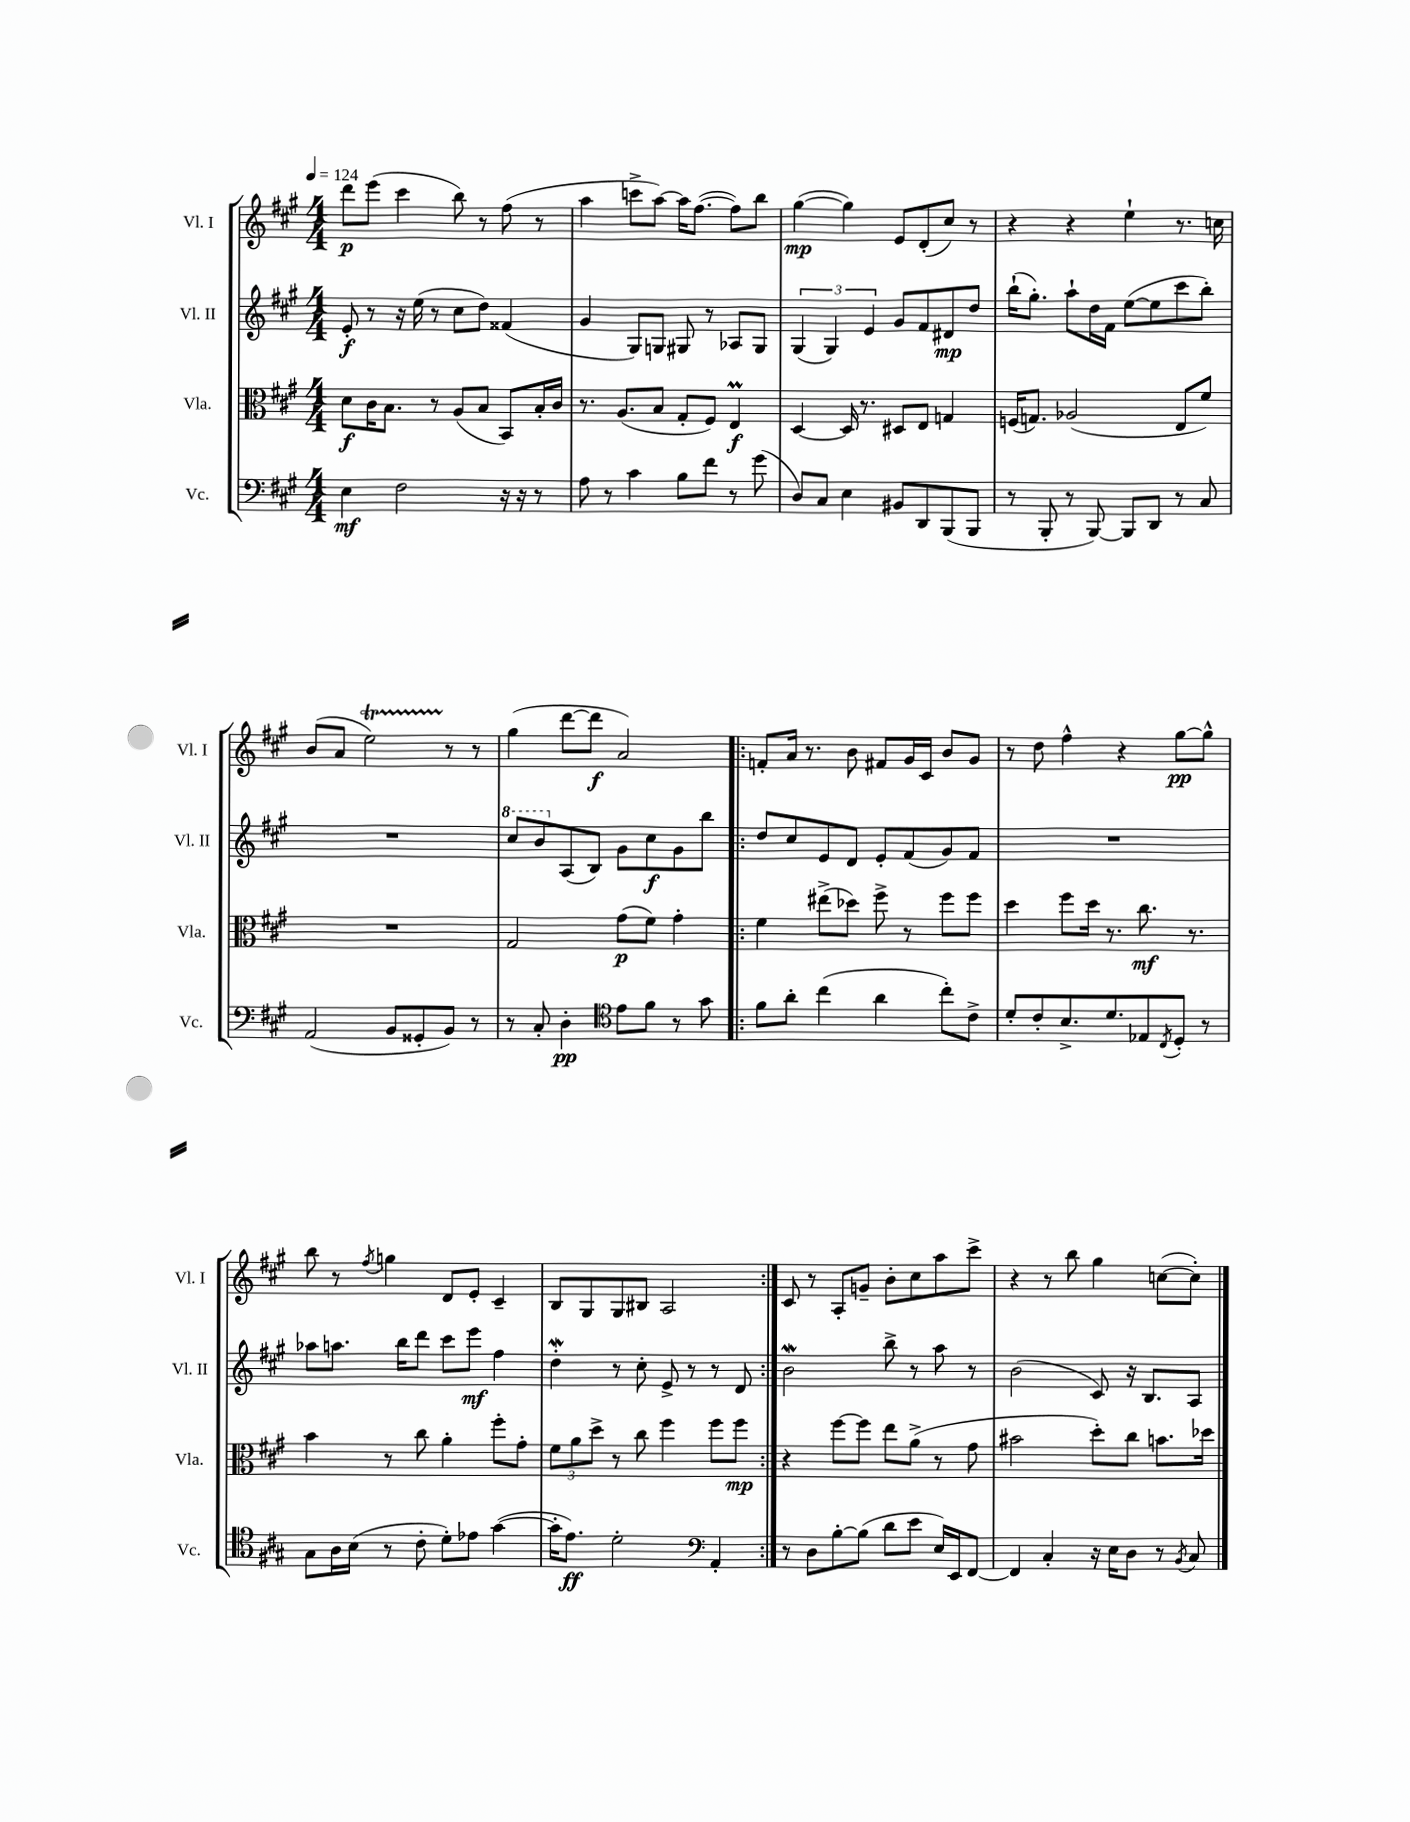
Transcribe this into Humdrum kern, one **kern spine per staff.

**kern	**dynam	**kern	**dynam	**kern	**dynam	**kern	**dynam
*part4	*part4	*part3	*part3	*part2	*part2	*part1	*part1
*staff4	*staff4	*staff3	*staff3	*staff2	*staff2	*staff1	*staff1
*I"Vc.	*	*I"Vla.	*	*I"Vl. II	*	*I"Vl. I	*
*I'Vc.	*	*I'Vla.	*	*I'Vl. II	*	*I'Vl. I	*
*clefF4	*	*clefC3	*	*clefG2	*	*clefG2	*
*k[f#c#g#]	*	*k[f#c#g#]	*	*k[f#c#g#]	*	*k[f#c#g#]	*
*M4/4	*	*M4/4	*	*M4/4	*	*M4/4	*
*MM124	*	*MM124	*	*MM124	*	*MM124	*
=1	=1	=1	=1	=1	=1	=1	=1
4E\	mf	8d\L	f	8e'/	f	8ddd\L	p
.	.	16c#\K	.	8r	.	(8eee\J	.
.	.	8.B\J	.	.	.	.	.
2F#\	.	.	.	16r	.	4ccc#\	.
.	.	.	.	(16ee\	.	.	.
.	.	8r	.	8r	.	.	.
.	.	(8A/L	.	8cc#\L	.	8bb\)	.
.	.	8B/J	.	8dd\J)	.	8r	.
16r	.	8BB/L)	.	(4f##X/	.	(8ff#\	.
16r	.	.	.	.	.	.	.
8r	.	16B'/L	.	.	.	8r	.
.	.	16c#/JJ	.	.	.	.	.
=2	=2	=2	=2	=2	=2	=2	=2
8A\	.	8.r	.	4g#/	.	4aa\	.
8r	.	.	.	.	.	.	.
.	.	(8.A/L	.	.	.	.	.
4c#\	.	.	.	8G#/L)	.	8cccn^\L	.
.	.	8B/J	.	8Gn/J	.	[8aa\J)	.
8B\L	.	8G#'/L	.	8G#X/	.	16aa\KL]	.
.	.	.	.	.	.	([8.ff#\J	.
8f#\J	.	8F#/J)	.	8r	.	.	.
8r	.	4EM/	f	8A-X/L	.	8ff#\L])	.
(8g#\	.	.	.	8G#/J	.	8bb\J	.
=3	=3	=3	=3	=3	=3	=3	=3
8D/L)	.	[4D/	.	(6G#/	.	([4gg#\	mp
8C#/J	.	.	.	.	.	.	.
.	.	.	.	6G#/)	.	.	.
4E\	.	16D/]	.	.	.	4gg#\])	.
.	.	8.r	.	.	.	.	.
.	.	.	.	6e/	.	.	.
8BB#X/L	.	8D#X/L	.	8g#/L	.	8e/L	.
8DD/	.	8E/J	.	8f#/	.	(8d'/	.
(8BBB/	.	4Gn/	.	8d#X/	mp	8cc#/J)	.
8BBB/J	.	.	.	8dd/J	.	8r	.
=4	=4	=4	=4	=4	=4	=4	=4
8r	.	(16Fn/KL	.	(16bb`\KL	.	4r	.
.	.	8.Gn/J)	.	8.gg#'\J)	.	.	.
8BBB'/	.	.	.	.	.	.	.
8r	.	(2A-X/	.	8aa`\L	.	4r	.
[8BBB/)	.	.	.	16dd\L	.	.	.
.	.	.	.	16f#\JJ	.	.	.
8BBB/L]	.	.	.	([8ee\L	.	4ee`\	.
8DD/J	.	.	.	8ee\]	.	.	.
8r	.	8E/L	.	8ccc#\	.	8.r	.
8C#/	.	8f#/J)	.	8bb'\J)	.	.	.
.	.	.	.	.	.	16ccn\	.
!!LO:LB:g=z
=5	=5	=5	=5	=5	=5	=5	=5
(2AA/	.	1r	.	1r	.	(8b/L	.
.	.	.	.	.	.	8a/J	.
.	.	.	.	.	.	2eeT\)	.
8BB/L	.	.	.	.	.	.	.
8GG##X'/	.	.	.	.	.	.	.
8BB/J)	.	.	.	.	.	8r	.
8r	.	.	.	.	.	8r	.
=6	=6	=6	=6	=6	=6	=6	=6
*	*	*	*	*8va	*	*	*
8r	.	2G#/	.	8ccc#/L	.	(4gg#\	.
8C#'/	.	.	.	8bb/	.	.	.
*	*	*	*	*X8va	*	*	*
4D'\	pp	.	.	(8A/	.	[8ddd\L	.
.	.	.	.	8B/J)	.	8ddd\J]	f
*clefC4	*	*	*	*	*	*	*
8e\L	.	(8g#\L	p	8g#\L	.	2a/)	.
8f#\J	.	8f#\J)	.	8cc#\	f	.	.
8r	.	4g#'\	.	8g#\	.	.	.
8g#\	.	.	.	8bb\J	.	.	.
=7!|:	=7!|:	=7!|:	=7!|:	=7!|:	=7!|:	=7!|:	=7!|:
8f#\L	.	4f#\	.	8dd/L	.	8fn'/L	.
8a'\J	.	.	.	8cc#/	.	16a/Jk	.
.	.	.	.	.	.	8.r	.
(4cc#\	.	(8ee#X^\L	.	8e/	.	.	.
.	.	8dd-X\J)	.	8d/J	.	8b\	.
4a\	.	8ff#^\	.	8e'/L	.	8f#X/L	.
.	.	8r	.	(8f#/	.	16g#/L	.
.	.	.	.	.	.	16c#/JJ	.
8cc#'\L)	.	8ff#\L	.	8g#/)	.	8b/L	.
8c#^\J	.	8ff#\J	.	8f#/J	.	8g#/J	.
=8	=8	=8	=8	=8	=8	=8	=8
8d'/L	.	4dd\	.	1r	.	8r	.
8c#'/	.	.	.	.	.	8dd\	.
8.B^/	.	8ff#\L	.	.	.	4ff#^^\	.
.	.	16dd\Jk	.	.	.	.	.
8.d/	.	8.r	.	.	.	.	.
.	.	.	.	.	.	4r	.
8E-X/	.	8.cc#\	mf	.	.	.	.
8qC#/	.	.	.	.	.	.	.
8D'/J	.	.	.	.	.	[8gg#\L	pp
.	.	8.r	.	.	.	.	.
8r	.	.	.	.	.	8gg#^^\J]	.
!!LO:LB:g=z
=9	=9	=9	=9	=9	=9	=9	=9
8G#\L	.	4b\	.	8aa-X\L	.	8bb\	.
16A\L	.	.	.	8.aan\J	.	8r	.
(16B\JJ	.	.	.	.	.	.	.
.	.	.	.	.	.	8qff#/	.
8r	.	8r	.	.	.	4ggn\	.
.	.	.	.	16bb\KL	.	.	.
8c#'\	.	8cc#\	.	8ddd\J	.	.	.
8d'\L)	.	4a'\	.	8ccc#\L	.	8d/L	.
8e-X\J	.	.	.	8eee\J	mf	8e'/J	.
([4g#\	.	8ff#'\L	.	4ff#\	.	4c#~/	.
.	.	8g#'\J	.	.	.	.	.
=10	=10	=10	=10	=10	=10	=10	=10
16g#'\KL]	.	12f#\L	.	4ddw'\	.	8B/L	.
8.e\J)	ff	.	.	.	.	.	.
.	.	12a\	.	.	.	.	.
.	.	.	.	.	.	8G#/	.
.	.	12dd^\J	.	.	.	.	.
2d'\	.	8r	.	8r	.	8G#/	.
.	.	8cc#\	.	8cc#'\	.	8B#X/J	.
.	.	4ff#\	.	8e^/	.	2A/	.
.	.	.	.	8r	.	.	.
*clefF4	*	*	*	*	*	*	*
4AA'/	.	8ff#\L	.	8r	.	.	.
.	.	8ff#\J	mp	8d/	.	.	.
=11:|!	=11:|!	=11:|!	=11:|!	=11:|!	=11:|!	=11:|!	=11:|!
8r	.	4r	.	2bW\	.	8c#/	.
8D\L	.	.	.	.	.	8r	.
[8B'\	.	[8ff#\L	.	.	.	8A'/L	.
(8B\J]	.	8ff#\J]	.	.	.	8gn~/J	.
8d\L	.	8ee\L	.	8bb^\	.	8b'\L	.
8e\J	.	(8a^\J	.	8r	.	8cc#\	.
16E/LL)	.	8r	.	8aa\	.	8aa\	.
16EE/J	.	.	.	.	.	.	.
[8FF#/J	.	8g#\	.	8r	.	8ccc#^\J	.
=12	=12	=12	=12	=12	=12	=12	=12
4FF#/]	.	2b#X\	.	(2b\	.	4r	.
4C#'/	.	.	.	.	.	8r	.
.	.	.	.	.	.	8bb\	.
16r	.	8dd'\L)	.	8c#/)	.	4gg#\	.
16E\KL	.	.	.	.	.	.	.
8D\J	.	8cc#\J	.	16r	.	.	.
.	.	.	.	8.B/L	.	.	.
8r	.	8.bn\L	.	.	.	([8ccn\L	.
8qBB/	.	.	.	.	.	.	.
8C#/	.	.	.	8A/J	.	8cc'\J])	.
.	.	16dd-X\Jk	.	.	.	.	.
==	==	==	==	==	==	==	==
*-	*-	*-	*-	*-	*-	*-	*-
